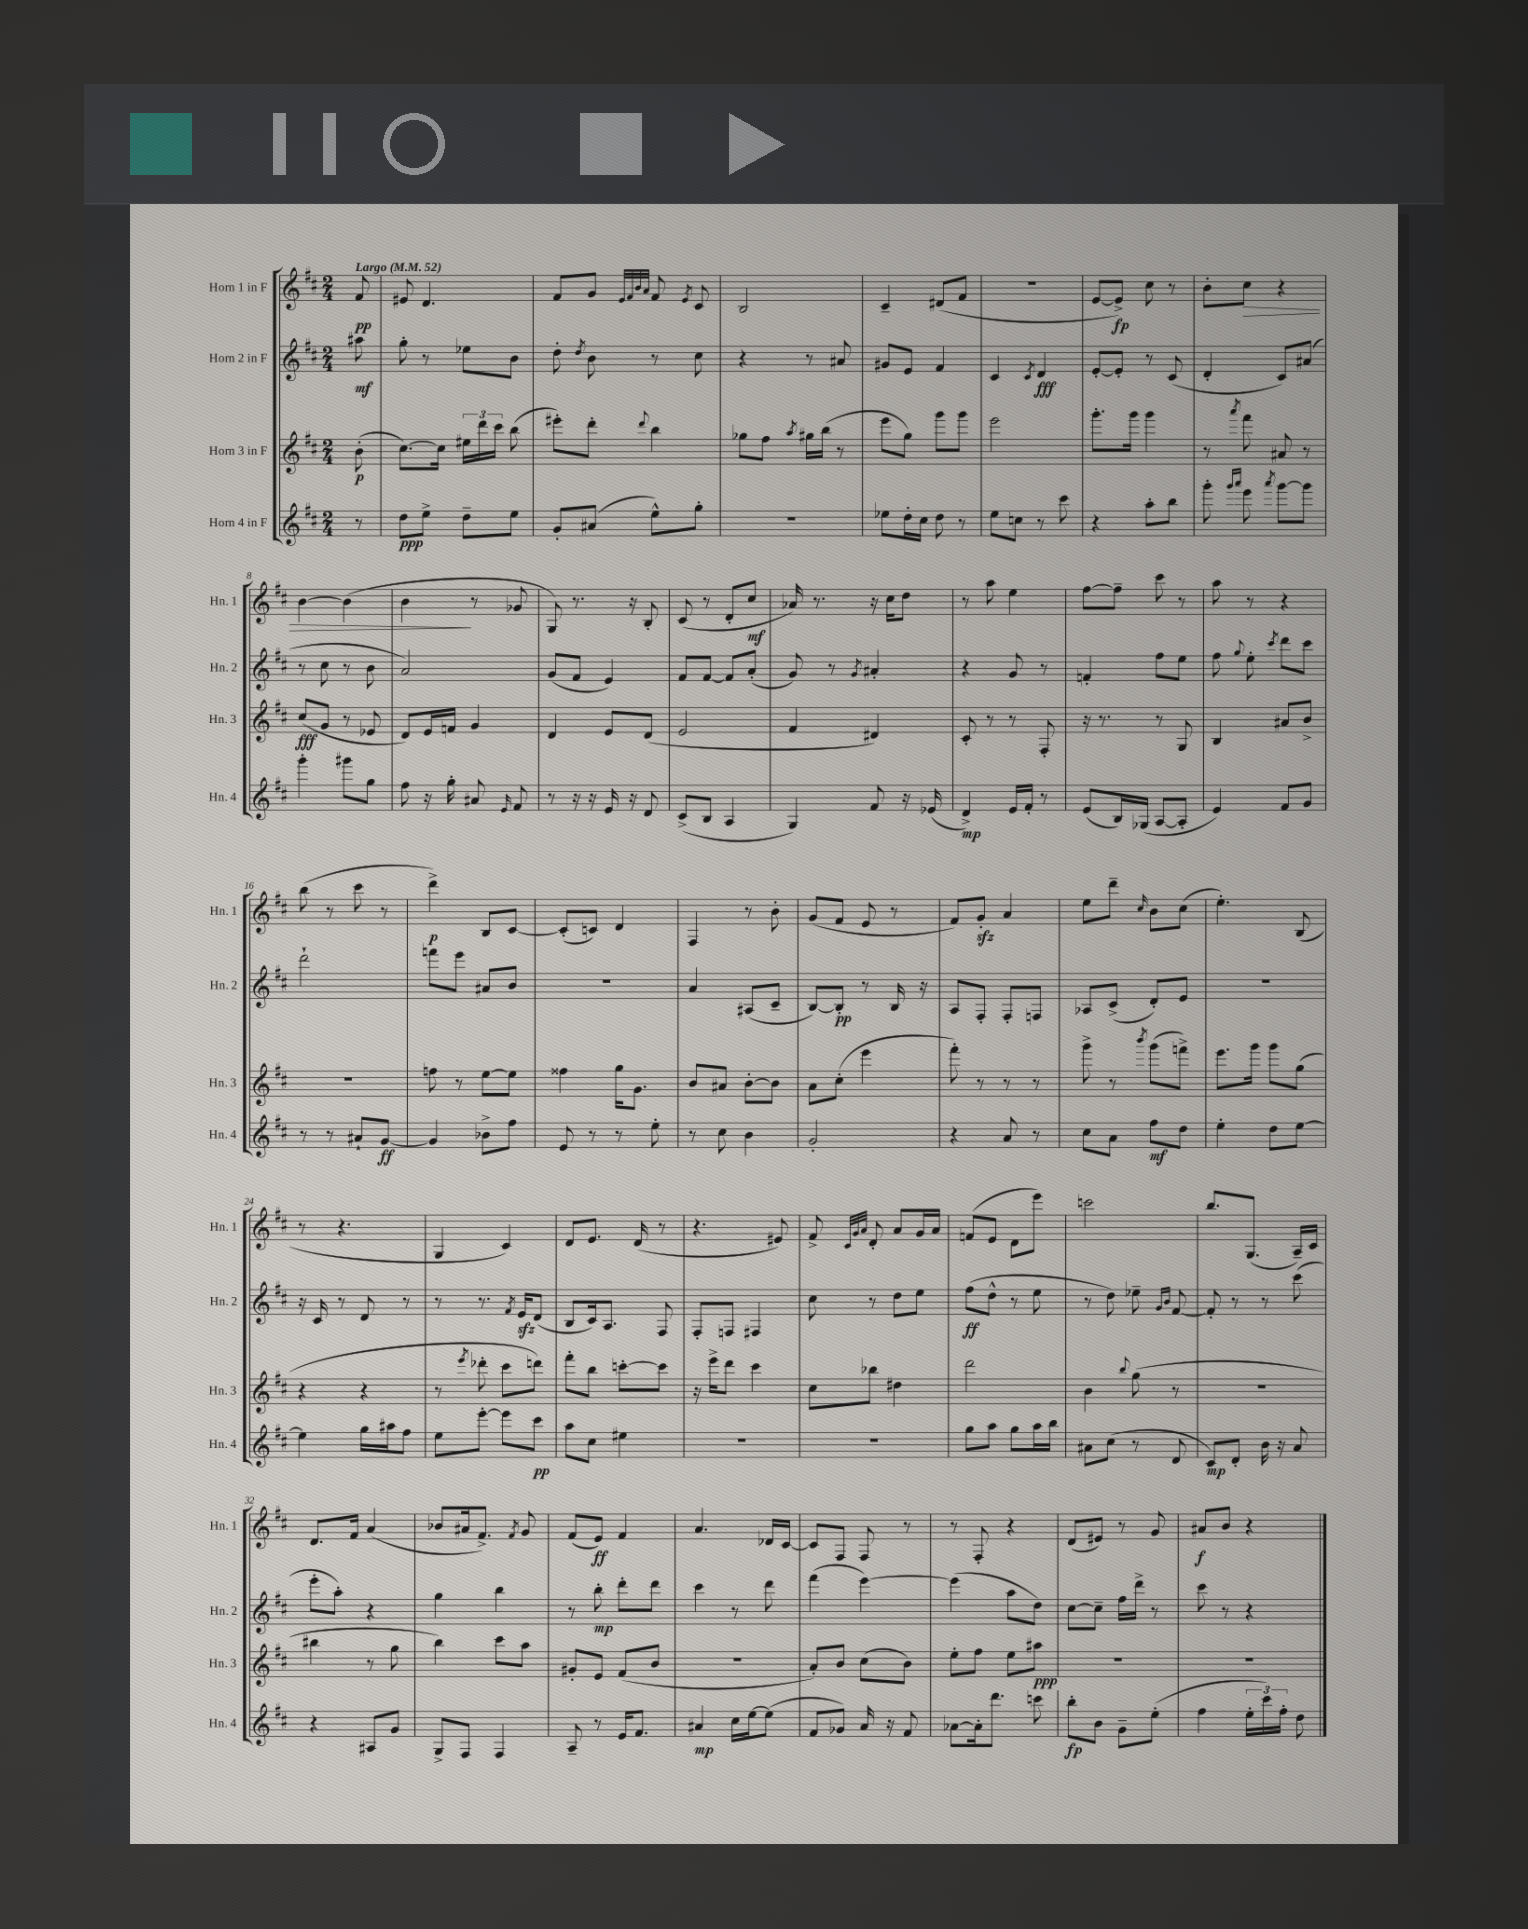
<<
\new StaffGroup <<
\new Staff = "s0" \with { instrumentName = "Horn 1 in F" shortInstrumentName = "Hn. 1" } {
    \clef treble \key d \major \numericTimeSignature \time 2/4 \partial 8 \tempo "Largo" 4 = 52
    \autoBeamOff fis'8\pp |
    eis'8 d'4. |
    fis'8[ g'8] \grace { e'32[ fis'32 b'32 a'32] } fis'8 \acciaccatura { e'8 } cis'8 |
    b2 |
    cis'4-- dis'8[( fis'8] |
    R2 |
    e'8[~ e'8]->\fp) cis''8 r8 |
    b'8[-. cis''8]\> r4 |
    b'4~ b'4( |
    b'4\! r8 ges'8 |
    g8) r8. r16 b8-. |
    cis'8( r8 d'8[-. cis''8]\mf |
    aes'16) r8. r16 cis''16[ d''8] |
    r8 a''8 e''4 |
    fis''8[~ fis''8]-- cis'''8 r8 |
    a''8 r8 r4 |
    b''8( r8 cis'''8 r8 |
    d'''4->\p) b8[ cis'8]~ |
    cis'8[-.( c'8]) d'4 |
    fis4 r8 b'8-. |
    g'8[( fis'8] e'8 r8 |
    fis'8[) g'8]-.\sfz a'4 |
    e''8[ d'''8]-- \grace { cis''16 } b'8[ cis''8]( |
    e''4.-.) b8( |
    r8 r4. |
    g4 cis'4) |
    d'8[ e'8.] d'16( r8 |
    r4. eis'8) |
    fis'8-> \grace { cis'32[ g'32 a'32] } d'8-. a'8[ g'16 a'16] |
    f'8[( e'8] d'8[ e'''8]) |
    c'''2 |
    b''8.[ g8.]( a16[--) cis'16] |
    d'8.[ fis'16] a'4( |
    bes'8[ ais'16 fis'8.]->) \acciaccatura { fis'8 } g'8 |
    fis'8[( e'8]\ff) fis'4 |
    a'4. des'16[ cis'16]~ |
    cis'8[ fis8] fis8 r8 |
    r8 fis8-. r4 |
    d'8[( eis'8]) r8 g'8 |
    ais'8[\f b'8] r4 \bar "|." |
}
\new Staff = "s1" \with { instrumentName = "Horn 2 in F" shortInstrumentName = "Hn. 2" } {
    \clef treble \key d \major \numericTimeSignature \time 2/4 \partial 8
    \autoBeamOff ais''8\mf |
    g''8-. r8 ees''8[ b'8] |
    d''8-. \acciaccatura { d''8 } b'8 r8 cis''8 |
    r4 r8 ais'8 |
    gis'8[ e'8] fis'4 |
    cis'4 \acciaccatura { cis'8 } d'4\fff |
    e'8[~-. e'8]-. r8 cis'8( |
    d'4-. cis'8[) ais'8]( |
    r8 cis''8 r8 b'8 |
    a'2) |
    g'8[( fis'8] e'4) |
    fis'8[ fis'8]~ fis'8[ a'8]-.( |
    g'8) r8 \acciaccatura { g'8 } ais'4-. |
    r4 g'8 r8 |
    f'4-. fis''8[ e''8] |
    fis''8 \appoggiatura { g''8 } e''8-. \acciaccatura { cis'''8 } d'''8[ cis'''8] |
    d'''2-! |
    f'''8[ e'''8] ais'8[ b'8] |
    r2 |
    a'4 ais8[( cis'8]-- |
    b8[~) b8]-.\pp r8 b16 r16 |
    a8[ fis8]-. fis8[-. f8] |
    aes8[ cis'8]->( d'8[-.) e'8] |
    R2 |
    r16 cis'16 r8 d'8 r8 |
    r8 r8. \acciaccatura { fis'8 } e'16[\sfz d'8]( |
    b8[ cis'16) a8.] fis8 |
    fis8[-. f8] fis4 |
    cis''8 r8 d''8[ e''8] |
    fis''8[\ff( d''8]-^ r8 e''8 |
    r8 d''8) ees''8-- \grace { g'16[ b'16] } fis'8~ |
    fis'8-. r8 r8 cis'''8( |
    e'''8[-. a''8]-.) r4 |
    g''4 b''4 |
    r8 b''8-.\mp d'''8[-. d'''8] |
    cis'''4 r8 d'''8 |
    fis'''4( e'''4~) |
    e'''4( a''8[ d''8]) |
    cis''8[~ cis''8]-- fis''16[ d'''16]-> r8 |
    cis'''8 r8 r4 \bar "|." |
}
\new Staff = "s2" \with { instrumentName = "Horn 3 in F" shortInstrumentName = "Hn. 3" } {
    \clef treble \key d \major \numericTimeSignature \time 2/4 \partial 8
    \autoBeamOff b'8-.\p( |
    cis''8.[~) cis''16] \tuplet 3/2 { eis''16[ d'''16 cis'''16] } b''8( |
    eis'''8[-.) d'''8]-. \appoggiatura { d'''8 } b''4 |
    ges''8[ fis''8] \acciaccatura { a''8 } gis''16[ b''16]( r8 |
    e'''8[ g''8]) g'''8[ g'''8] |
    e'''2 |
    g'''8.[-. g'''16] g'''4 |
    r8 \acciaccatura { a'''8 } fis'''8 ais'8 r8 |
    cis''8[\fff( g'8] r8 ees'8 |
    d'8[) e'16 f'16] g'4 |
    d'4 e'8[ d'8]( |
    e'2 |
    fis'4 dis'4) |
    cis'8-. r8 r8 fis8-. |
    r16 r8. r8 g8 |
    b4 ais'8[ b'8]-> |
    r2 |
    f''8 r8 e''8[~ e''8] |
    fisis''4 g''16[ g'8.] |
    b'8[ ais'8] b'8[~-. b'8] |
    a'8[ cis''8]-.( e'''4 |
    fis'''8-.) r8 r8 r8 |
    g'''8-> r8 \acciaccatura { b'''8 } g'''8[( f'''8]->) |
    e'''8.[ g'''16] g'''8[ g''8]( |
    r4 r4 |
    r8 \acciaccatura { e'''8 } des'''8-. cis'''8[ d'''8]) |
    fis'''8[-. b''8] c'''8[~-. c'''8] |
    r16 e'''16[-> d'''8] cis'''4 |
    cis''8[ bes''8] dis''4 |
    d'''2 |
    b'4 \appoggiatura { b''8 } g''8( r8 |
    R2 |
    bis''4 r8 g''8 |
    b''4) cis'''8[ a''8] |
    gis'8[-. e'8] fis'8[( b'8] |
    R2 |
    a'8[-.) b'8] cis''8[( b'8]) |
    e''8[-. fis''8] e''8[ ais''8]\ppp |
    R2 |
    R2 \bar "|." |
}
\new Staff = "s3" \with { instrumentName = "Horn 4 in F" shortInstrumentName = "Hn. 4" } {
    \clef treble \key d \major \numericTimeSignature \time 2/4 \partial 8
    \autoBeamOff r8 |
    d''8[\ppp e''8]-> d''8[-- e''8] |
    g'8[-. ais'8]( e''8[-^) g''8]-. |
    r2 |
    ees''8[ d''16-. cis''16] d''8 r8 |
    e''8[ c''8] r8 cis'''8 |
    r4 a''8[-. b''8] |
    g'''8-. \grace { g'''16[ a'''16] } e'''8 \acciaccatura { a'''8 } g'''8[~ g'''8] |
    g'''4-. gis'''8[ g''8] |
    fis''8 r16 g''16-. ais'8 \grace { e'16 } fis'8 |
    r8 r16 r16 e'16 r16 d'8 |
    cis'8[->( b8] a4 |
    g4) fis'8 r16 ees'16( |
    d'4->\mp) e'16[ fis'16]-. r8 |
    e'8[( b16) ges16]( a8[~ a8]-. |
    e'4) fis'8[ g'8] |
    r8 r8 ais'8[-! g'8]~\ff |
    g'4 bes'8[-> fis''8] |
    e'8 r8 r8 e''8-. |
    r8 cis''8 b'4 |
    g'2-. |
    r4 a'8 r8 |
    cis''8[ a'8] fis''8[\mf d''8] |
    e''4-. d''8[ e''8]~ |
    e''4 g''16[ ais''16 fis''8] |
    e''8[ e'''8]~-. e'''8[ cis'''8]\pp |
    a''8[ cis''8] eis''4 |
    R2 |
    R2 |
    g''8[ a''8] g''8[ a''16 b''16] |
    ais'8[ cis''8]( r8 d'8 |
    cis'8[\mp) d'8]-. b'16 r16 a'8 |
    r4 ais8[ g'8] |
    g8[-> fis8] fis4 |
    a8-- r8 e'16[ fis'8.] |
    ais'4\mp cis''16[ e''16~ e''8]( |
    fis'8[ ges'8]) a'16 r16 fis'8 |
    aes'8[~ aes'16-. d'''8.] c'''8 |
    b''8[-.\fp b'8] g'8[-- e''8]-.( |
    fis''4 \tuplet 3/2 { e''16[-. cis'''16) fis''16]-. } d''8 \bar "|." |
}
>>
>>
